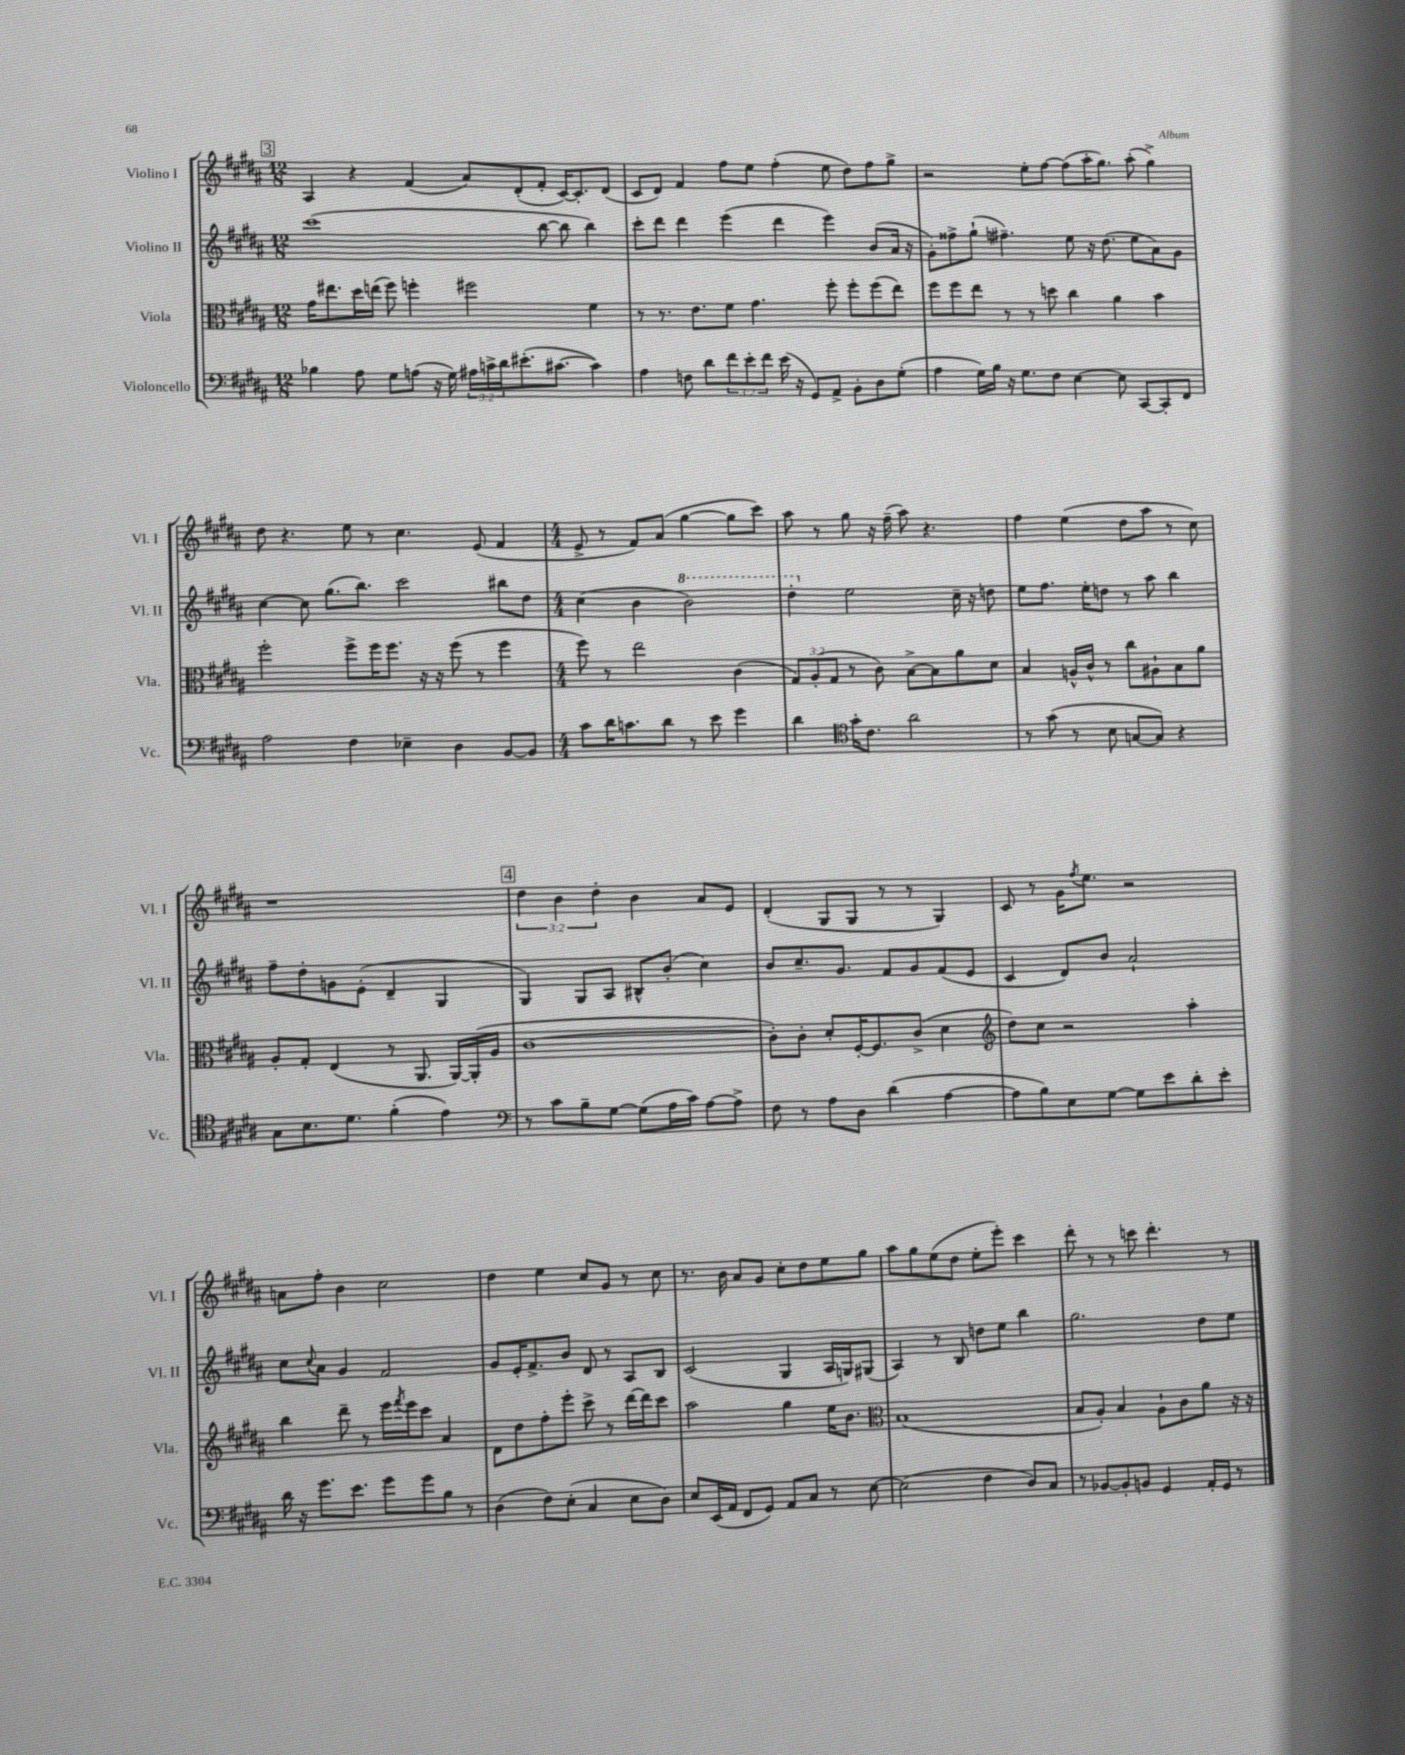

**kern	**kern	**kern	**kern
*staff4	*staff3	*staff2	*staff1
*clefF4	*clefC3	*clefG2	*clefG2
*k[f#c#g#d#a#]	*k[f#c#g#d#a#]	*k[f#c#g#d#a#]	*k[f#c#g#d#a#]
*M12/8	*M12/8	*M12/8	*M12/8
4B-\	16g#\LK	(1ccc#	4A#/
.	8.ee#\	.	.
8A#\	16dd#\L	.	4r
.	(16ee\JJ	.	.
8G#\L	8ff#\)	.	.
(8A\J	4ff'\	.	(4f#/
16r	.	.	.
16G#\)	.	.	.
24A#\LL	2ff#\	.	8a#/L)
24c^\	.	.	.
24d#\J	.	.	.
(8.e#'\	.	.	(8d#'/
.	.	[8bb\	8f#'/J
[8.c#\J	.	.	.
.	.	8bb\]	[16c#/LK)
.	.	.	8.c#'/]
4c#\])	4f#\	4bb\)	.
.	.	.	(8d#/J
=	=	=	=
4A#\	8r	8ccc#'\L	8c#/L
.	8.r	8ddd#\J	8d#/J)
8F\	.	4ddd#\	4f#/
.	8.e\L	.	.
8d#\L	.	.	.
12f#\	8f#\J	(4eee\	8ff#\L
12e'\	.	.	.
.	4.g#\	.	8ee\J
12f#\J	.	.	.
(16e\	.	4ddd#\	(4ff#'\
16r	.	.	.
8GG#/L)	.	.	.
8AA#^/J	8ff#'\	4eee\)	8ee\
8BB'\L	8ff#'\L	.	8dd#\L)
8D#\	(8ff#\	(8b/L	8ff#\
(8G#'\J	8ee\J)	16a#/Jk	8gg#^\J
.	.	16r	.
=	=	=	=
4A#\	8ff#\L	8g#'\L)	2r
.	8ff#\	8ff##^\	.
16G#\LL)	8ee\J	(8gg#`\J	.
16B\JJ	.	.	.
16r	8r	4.ff#~\)	.
8.G#\L	.	.	.
.	8r	.	8ee'\L
8F#\J	8dd\	.	[8ff#\J
[4E\	4cc#\	8ee\	(8ff#\]L
.	.	16r	16aa#'\K
.	.	(8.dd#\	8.gg#\J)
8E\]	4a#\	.	.
[8CC#/L	.	8ee\L	(8aa#'\
8CC#'/]	4b\	8a#\)	4gg#^\)
8FF#/J	.	8g#\J	.
=	=	=	=
2A#\	2ff#'\	[4cc#\	8dd#\
.	.	.	4.r
.	.	8cc#\]	.
.	.	(8.gg#\L	.
4F#\	8ff#^\L	.	8ee\
.	.	8.bb\J)	.
.	16ff#\K	.	8r
.	8.ff#\J	.	.
4E-~\	.	2ccc#\	4.cc#\
.	16r	.	.
.	16r	.	.
4D#\	(8ff#\	.	.
.	8r	.	(8e/
[8BB/L	4ff#\	8bb#\L	4f#/
8BB/]J	.	8dd#\J	.
=	=	=	=
*M4/4	*M4/4	*M4/4	*M4/4
8c#\L	8ff#\)	(4cc#\	8e^/
16d#\K	8r	.	8r
8.c\	.	.	.
.	2ee\	4b\	8f#/L)
8d#\J	.	.	(8a#/J
8r	.	2bb\)	[4gg#\
8e\	.	.	.
4g#\	(4c#\	.	8gg#\]L
.	.	.	8ccc#\J)
=	=	=	=
4d#\	12G#/L)	4ddd#'\	8aa#\
.	(12A#'/	.	.
.	.	.	8r
.	12G#/J	.	.
*clefC4	*	*	*
16g#'\LK	8r	2ee\	8gg#\
8.c#\J	.	.	.
.	8c#\)	.	16r
.	.	.	(16ff#~\
2a#\	[8B^\L	.	8aa#\)
.	8B\]	.	4.r
.	8a#\	16cc#~\	.
.	.	16r	.
.	8d#\J	8dd\	.
=	=	=	=
8r	4B/	8ee\L	4ff#\
(8g#\	.	8.ff#\J	.
8r	16A^^/LL	.	(4ee\
.	16c#^^/JJ	16ee'\LK	.
8B\	8r	8dd\J	.
[8G/L	8cc#\L	8r	8dd#\L
8G/]J)	8A#`\	8aa#\	8aa#\J
4r	8B\	4bb\	8r
.	8a#\J	.	8cc#\)
=	=	=	=
8G#\L	8A#'/L	8ff#~\L	1r
8.B\	8G#'/J	8dd#'\	.
.	(4E/	8g\	.
8.d#\J	.	.	.
.	.	(8e'\J	.
(4f#'\	8r	4d#~/	.
.	8.AA#/	.	.
4e\)	.	4G#/	.
.	[16AA#/LL)	.	.
.	(16AA#'/]	.	.
.	16A#/JJ	.	.
=	=	=	=
*clefF4	*	*	*
8r	[1c#	4G#/)	6dd#\
8c#\L	.	.	.
.	.	.	6b\
8B~\	.	8G#/L	.
.	.	.	6dd#'\
[8G#\J	.	8A#/J	.
(8G#\]L	.	8B#^^/L	4b\
16A#\L	.	(8b'/J	.
16c#\JJ)	.	.	.
[8A#\L	.	4cc#\)	8a#/L
8A#^\]J	.	.	8e/J
=	=	=	=
8F#\	8c#'\]L)	8b/L	(4d#'/
8r	8c#'\J	8.cc#~/	.
8A#\L	8d#'/L	.	8G#/L
.	.	8.g#/J	.
8D#\J	[16F#'/K	.	8G#/J
.	8.F#/]	.	.
(4d#\	.	8f#/L	8r
.	(8c#^/J	8g#/	8r
[4A#\	4d#\	(8f#/	4G#/)
.	.	8e/J	.
=	=	=	=
*	*clefG2	*	*
8A#\]L	8dd#\L)	4c#/	8c#/
8B\)	8cc#\J	.	8r
8E\	2r	8d#/L)	16g#\LK
.	.	.	8qff#/
.	.	.	8.ee\J
[8G#\J	.	8b/J	.
8G#\]L	.	2a#`/	2r
8e\	.	.	.
8d#'\	4aa#'\	.	.
8e'\J	.	.	.
=	=	=	=
16d#\	4bb\	8cc#\L	8a\L
16r	.	.	.
.	.	8qqcc#/	.
8.g#\L	.	8a#\J	8ff#'\J
.	8ddd#~\	4g#/	4b\
8.e\J	.	.	.
.	8r	.	.
8g#\L	16eee\LL	2f#/	2cc#\
.	8qfff#/	.	.
.	16eee\J	.	.
8g#\	8ccc#\J	.	.
8B\J	4a#/	.	.
8r	.	.	.
=	=	=	=
(4D#\	8d#\L	8g#/L	4dd#\
.	8dd#\	16e'/K	.
.	.	8.f#^/	.
8F#\L)	8ff#'\	.	4ee\
(8E'\J	8eee'\J	8b/J	.
4C#/	8ccc#^\	8d#/	8cc#/L
.	8r	8r	8g#/J
8E\L	[16ddd#\LL	8A#/L	8r
.	16ddd#\]J	.	.
8D#\J)	8ccc#\J	8B/J	8cc#\
=	=	=	=
8E/L	2aa#\	(2c#/	8.r
(16EE/L	.	.	.
16AA#/JJ	.	.	16b\
8FF#/L	.	.	8a#/L
8GG#/J)	.	.	8g#/J
8AA#/L	4gg#\	4G#/	8cc#'\L
8C#/J	.	.	8dd#\
8r	16ee\LK	16A#/LL	8ee\
.	8.b\J	16G/J)	.
[8E\	.	(8G#/J	8gg#\J
=	=	=	=
*	*clefC3	*	*
(2E\]	(1B	4A#/)	8aa#\L
.	.	.	8gg#\
.	.	8r	(8ee\
.	.	8B/	8dd#\J
4F#\	.	8dd\L	8ee'\L
.	.	8ee\J	8eee'\J)
8D#/L)	.	4bb\	4ccc#\
8C#/J	.	.	.
=	=	=	=
8r	8B/L	2.gg#\	8ddd#'\
[8BB-/L	8A#'/J)	.	8r
8BB-'/]	4B/	.	8r
8BB/J	.	.	8ccc\
4GG#/	8A#`\L	.	4.ddd#'\
.	8c#\	.	.
16AA#'/LL	8a#\J	8dd#\L	.
16GG#/JJ	.	.	.
8r	16r	8ee\J	8r
.	16r	.	.
==	==	==	==
*-	*-	*-	*-
